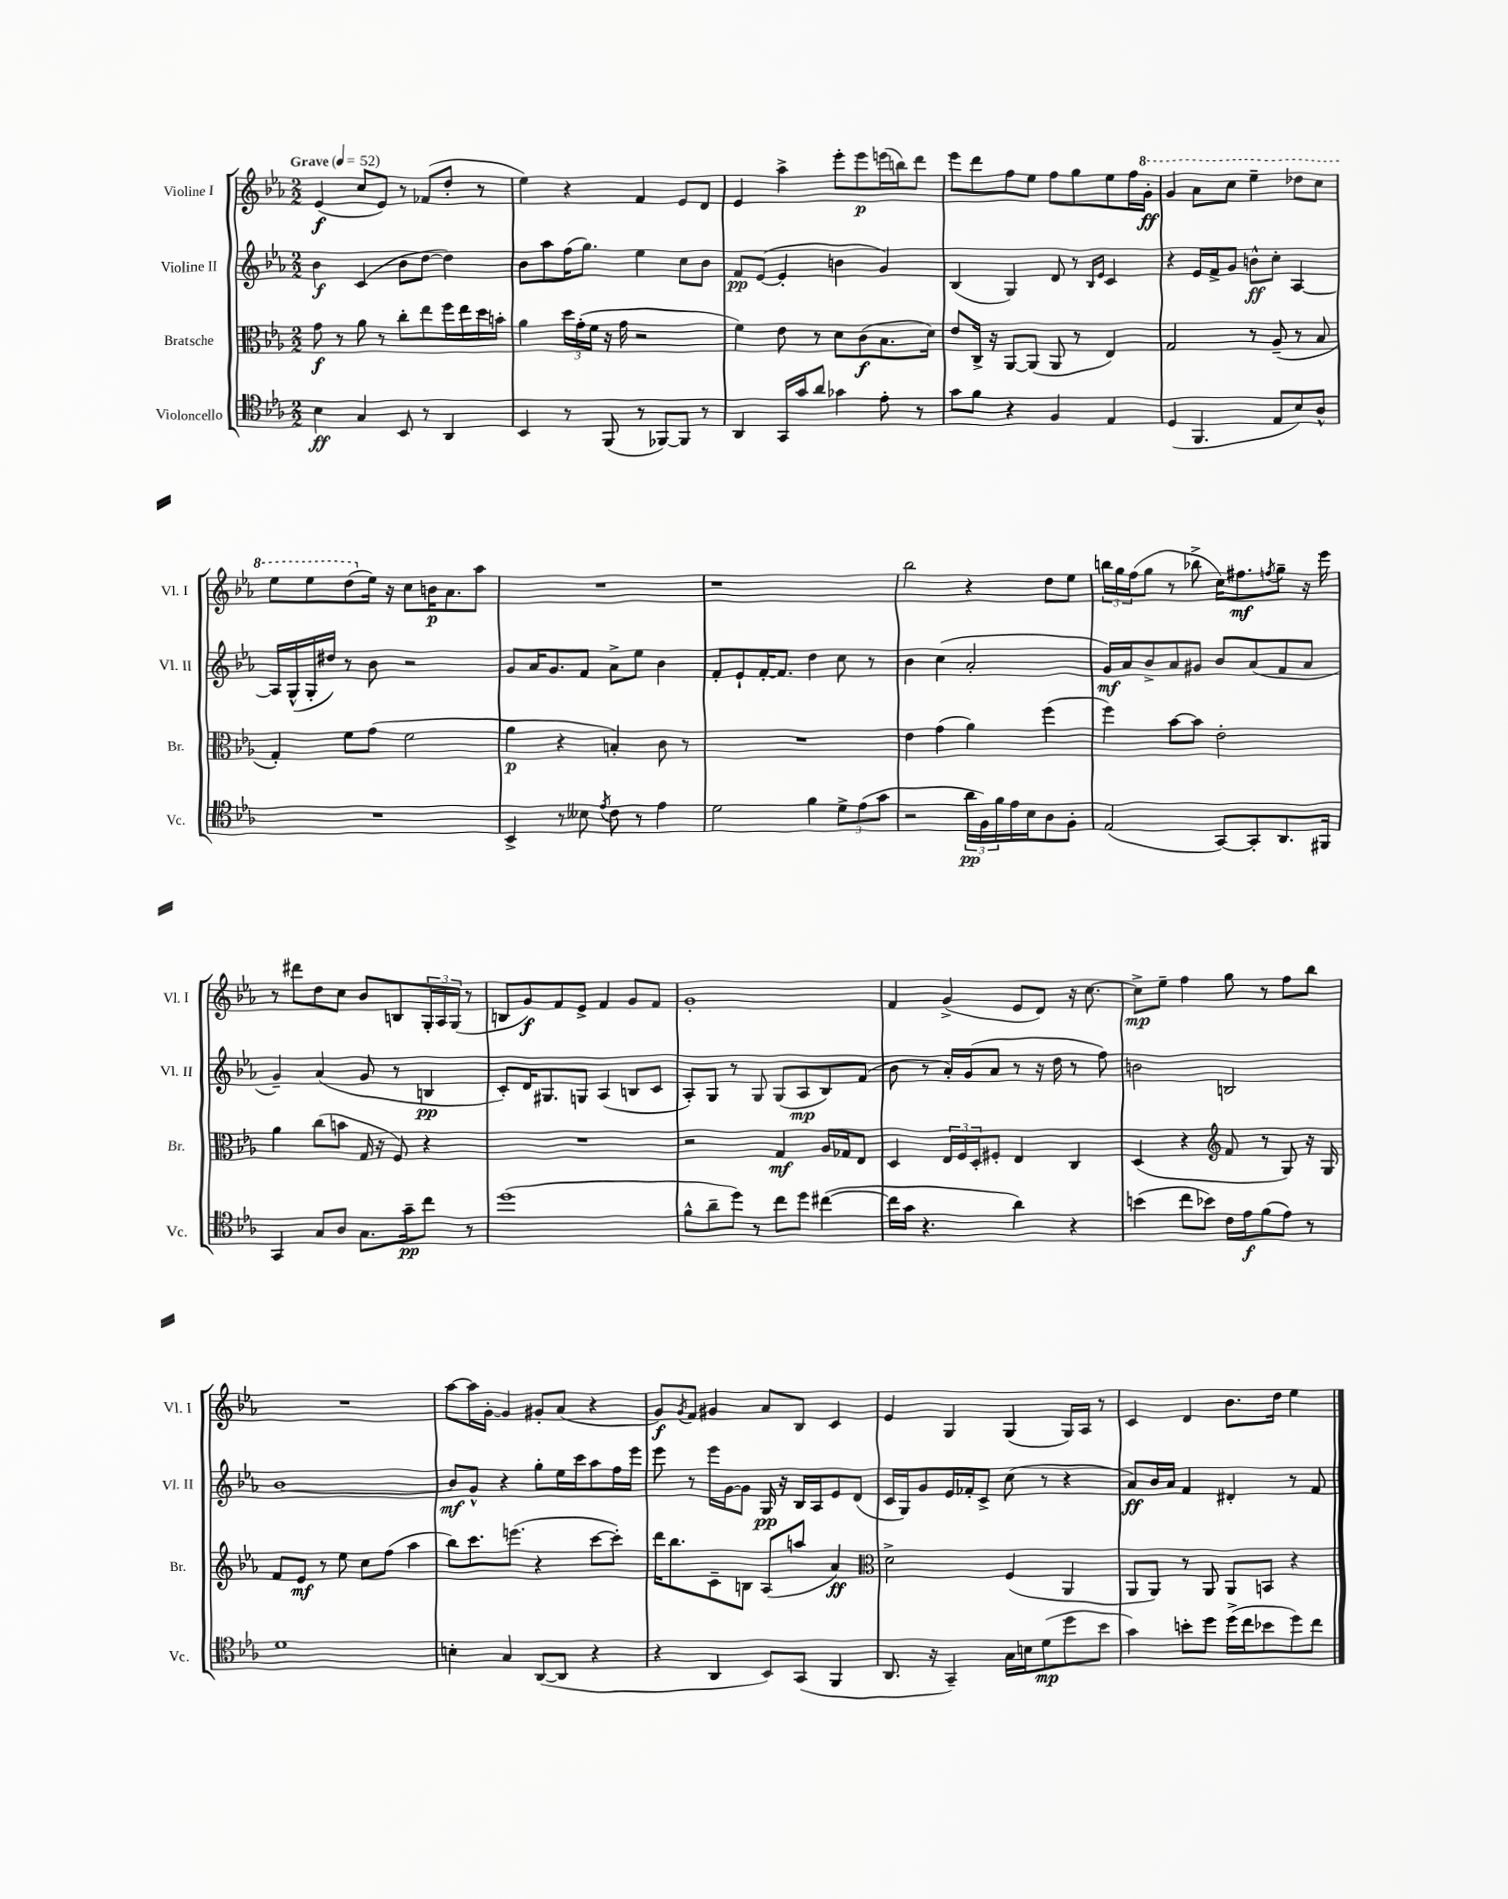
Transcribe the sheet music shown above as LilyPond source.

<<
\new StaffGroup <<
\new Staff = "s0" \with { instrumentName = "Violine I" shortInstrumentName = "Vl. I" } {
    \clef treble \key ees \major \numericTimeSignature \time 2/2 \tempo "Grave" 4 = 52
    ees'4\f( c''8 ees'8) r8 fes'8( d''8-. r8 |
    ees''4) r4 f'4 ees'8 d'8 |
    ees'4 aes''4-> ees'''8-. ees'''8\p e'''16( b''16) d'''8 |
    ees'''8 d'''8 f''8 ees''8 f''8 g''8 ees''8 f''16 \ottava #1 g''16-.\ff |
    g''4 aes''8 c'''8 ees'''4-- des'''8 c'''8 |
    ees'''8 ees'''8 d'''8( \ottava #0 ees''16) r16 c''8 b'16\p aes'8. aes''8 |
    R1 |
    r1 |
    bes''2 r4 d''8 ees''8 |
    \tuplet 3/2 { b''16 g''16 f''16( } g''8 r8 bes''8-> c''16) fis''8.\mf \acciaccatura { f''8 } g''8-- r16 ees'''16 |
    r8 dis'''8 d''8 c''8 bes'8 b8 \tuplet 3/2 { g16-. aes16 g16( } r8 |
    b8 g'8\f) f'8 ees'8-> f'4 g'8 f'8 |
    g'1-. |
    f'4 g'4->( ees'8 d'8) r16 c''8.~ |
    c''8->\mp ees''8-- f''4 g''8 r8 f''8 bes''8 |
    R1 |
    aes''8~ aes''16 g'16~-. g'4 gis'8-. aes'8( r4 |
    g'8\f) \acciaccatura { g'8 } f'8 gis'4 aes'8 bes8 c'4 |
    ees'4 g4 g4( g16) aes16 r8 |
    c'4 d'4 bes'8. d''16 ees''4 \bar "|." |
}
\new Staff = "s1" \with { instrumentName = "Violine II" shortInstrumentName = "Vl. II" } {
    \clef treble \key ees \major \numericTimeSignature \time 2/2
    bes'4\f c'4( bes'8 d''8~ d''4) |
    bes'8 aes''8 f''16( g''8.) ees''4 c''8 bes'8 |
    f'8\pp ees'8~( ees'4-. b'4 g'4) |
    bes4( g4) d'8 r8 \grace { bes16 ees'16 } c'4 |
    r4 ees'16 f'16-> g'8 b'8-^\ff c''8-. aes4~ |
    aes16 g16-^( g16-. dis''16) r8 bes'8 r2 |
    g'8 aes'16 g'8. f'8 aes'8-> ees''8 bes'4 |
    f'8-. ees'8-! f'16~-. f'8. d''4 c''8 r8 |
    bes'4 c''4( aes'2-. |
    g'16\mf) aes'16 bes'8-> aes'8 gis'8 bes'8 aes'8( f'8 aes'8 |
    g'4--) aes'4( g'8 r8 b4\pp |
    c'8-.) d'16 gis8. g8 aes4( b8 c'8 |
    aes8-.) g8 r8 g8 g8( aes8\mp bes8) f'8( |
    bes'8 r8 aes'16-.) g'16( aes'8 r8 r16 d''16 r8 f''8) |
    b'2 b2 |
    bes'1~ |
    bes'8\mf g'8-^ r4 g''8-. ees''16 c'''16 aes''8 f''16 ees'''16 |
    ees'''8 r8 ees'''16 g'16~ g'8 g16\pp r16 bes16 aes16 ees'8 d'8( |
    c'16 g16) g'8 ees'16 fes'16-. c'8-> c''8( r8 r4 |
    aes'8\ff) bes'16 aes'16 f'4 dis'4-. r8 f'8 \bar "|." |
}
\new Staff = "s2" \with { instrumentName = "Bratsche" shortInstrumentName = "Br." } {
    \clef alto \key ees \major \numericTimeSignature \time 2/2
    g'8\f r8 aes'8 r8 c''8-. ees''8 f''16 ees''16 d''16 b'16-. |
    aes'4 \tuplet 3/2 { d''16 g'16-.( f'16 } r16 g'16 r2 |
    f'4) ees'8 r8 d'8 c'8\f( bes8. d'16) |
    ees'8 c16-> r16 aes,8~ aes,8( aes,8 r8 ees4) |
    g2 r8 aes8--( r8 bes8 |
    g4-.) f'8 g'8( f'2 |
    aes'4\p r4 b4-.) c'8 r8 |
    R1 |
    ees'4 g'4( aes'4) f''4( |
    f''4) bes'8~ bes'8 ees'2-. |
    aes'4 c''8( b'8 g16 r16 f8) r4 |
    R1 |
    r2 g4\mf aes16 ges16 ees8 |
    d4 \tuplet 3/2 { ees16 f16 d16-. } fis8-. ees4 c4 |
    d4( r4 \clef treble f'8 r8 g8) r16 g16 |
    f'8 ees'8\mf r8 ees''8 c''8 f''8( aes''4 |
    bes''8) c'''8. e'''8.( r4 c'''8~ c'''8-.) |
    d'''16 bes''8. c'8-- b8 aes8( a''8 aes'4\ff) |
    \clef alto d'2-> f4( aes,4 |
    aes,8 aes,8) r8 aes,8 aes,8 b,8 r4 \bar "|." |
}
\new Staff = "s3" \with { instrumentName = "Violoncello" shortInstrumentName = "Vc." } {
    \clef tenor \key ees \major \numericTimeSignature \time 2/2
    bes4\ff g4 bes,8 r8 aes,4 |
    bes,4 r8 f,8( r8 fes,8~) fes,8 r8 |
    aes,4 g,16 g'16 aes'8 ges'4 ees'8-. r8 |
    g'8 f'8 r4 f4 ees4 |
    d4( f,4. ees8 bes8) aes8-^ |
    R1 |
    bes,4-> r8 beses8 \acciaccatura { ees'8 } c'8 r8 ees'4 |
    d'2 f'4 \tuplet 3/2 { d'8-> ees'8( g'8 } |
    r2 \tuplet 3/2 { aes'16\pp f16) f'16 } ees'16 bes16 aes8 f8-. |
    ees2( g,8~) g,8-. aes,8. fis,16 |
    g,4 g8 aes8 g8. g'16--\pp c''8 r8 |
    d''1( |
    f'8-^ aes'8-- d''8) r8 c''8 d''8 cis''4~( |
    cis''16 g'16 r4. aes'4) r4 |
    b'4( c''8 bes'8) c'16 ees'16\f f'8( ees'8) r8 |
    d'1 |
    b4-. g4 aes,8~( aes,8 r4 |
    r4 aes,4 bes,8) g,8( f,4 |
    aes,8. r16 g,4--) g16 b16 d'8\mp( d''8 bes'8 |
    g'4) b'8-. d''8 d''16->( c''16 bes'8 d''8) c''8 \bar "|." |
}
>>
>>
\layout { \context { \Score \remove "Bar_number_engraver" } }
